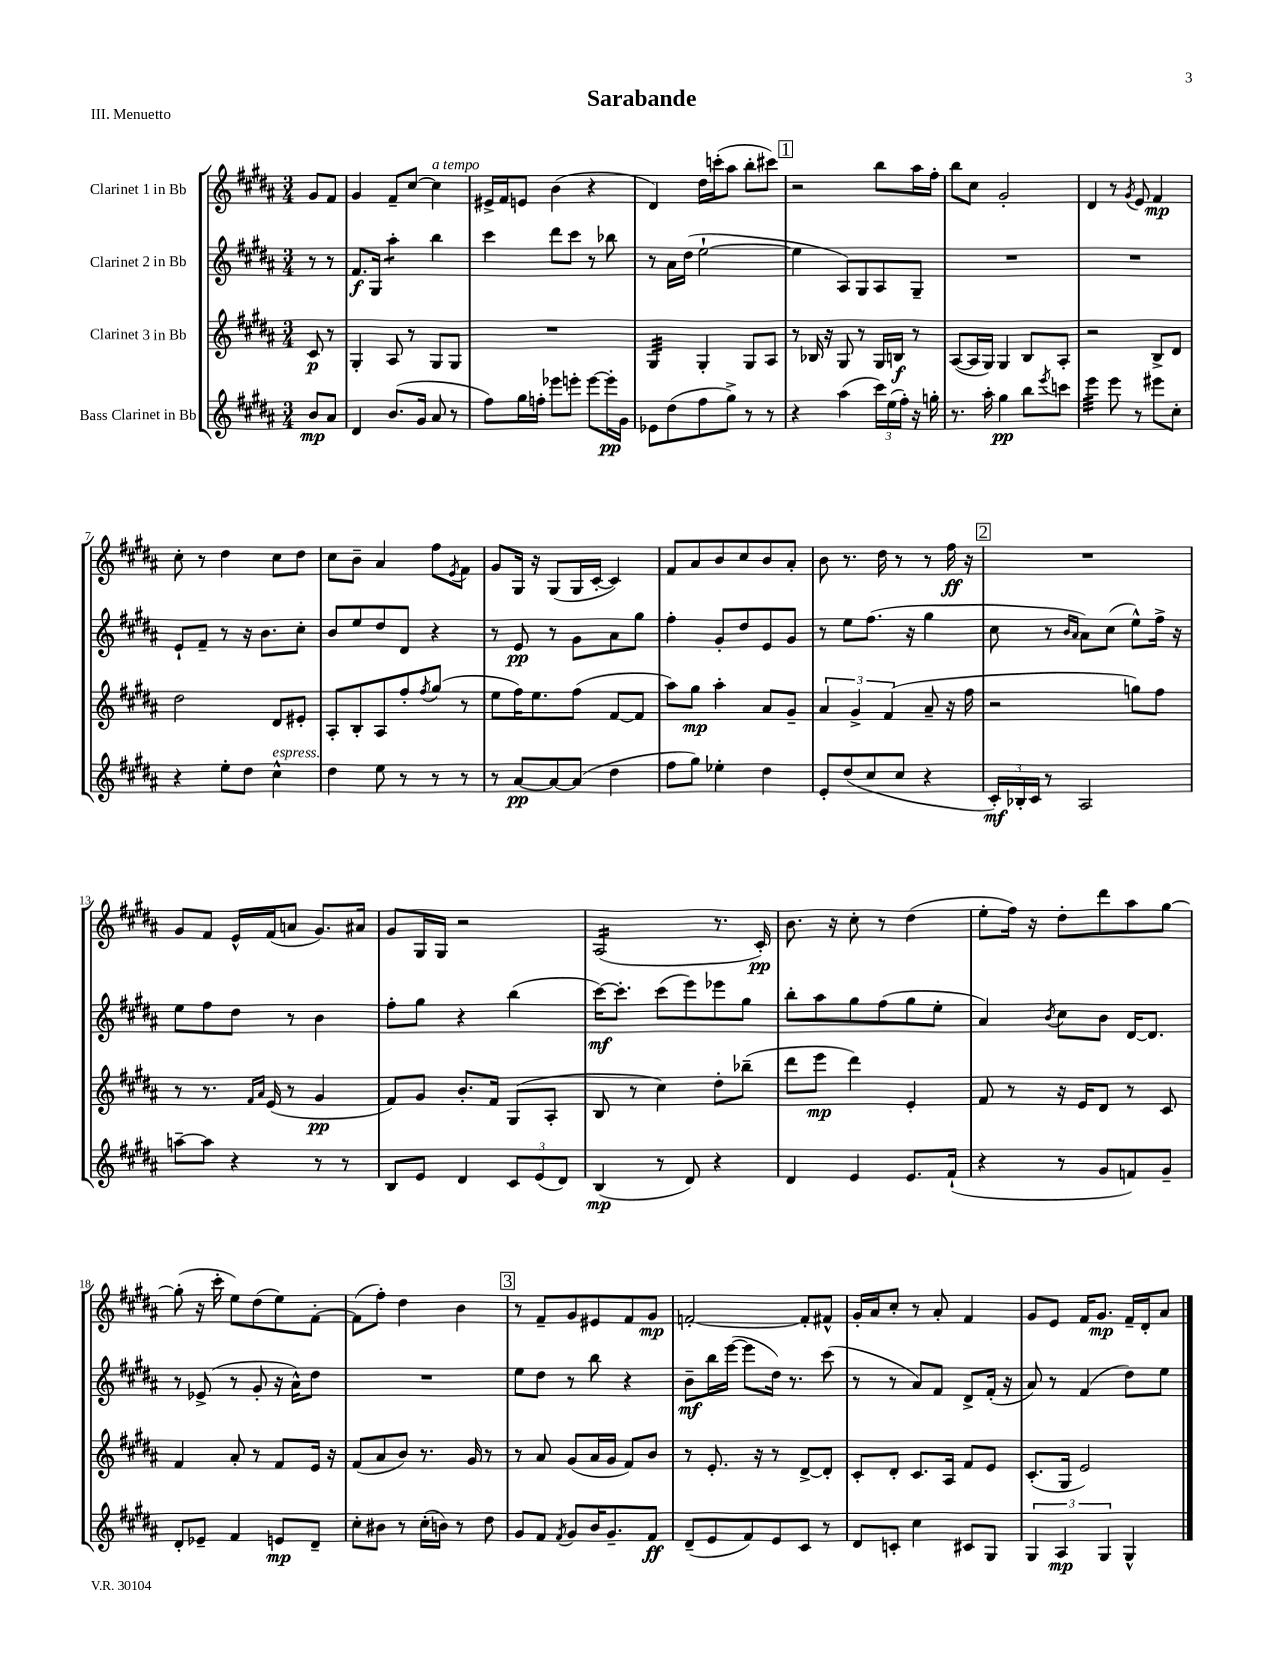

**kern	**kern	**kern	**kern
*staff4	*staff3	*staff2	*staff1
*clefG2	*clefG2	*clefG2	*clefG2
*k[f#c#g#d#a#]	*k[f#c#g#d#a#]	*k[f#c#g#d#a#]	*k[f#c#g#d#a#]
*M3/4	*M3/4	*M3/4	*M3/4
8b	8c#	8r	8g#
8a#	8r	8r	8f#
=	=	=	=
4d#	4G#'	8.f#	4g#
.	.	16G#	.
(8.b	8A#	4aa#'	8f#~
.	8r	.	[8cc#
16g#	.	.	.
8a#	8G#	4bb	4cc#]
8r	8G#	.	.
=	=	=	=
8ff#)	2.r	4ccc#	16e#^
.	.	.	16f#
16gg#	.	.	8e
16ff'	.	.	.
8eee-	.	8ddd#	(4b
8eee'	.	8ccc#	.
[8eee	.	8r	4r
16eee']	.	8bb-	.
16g#	.	.	.
=	=	=	=
8e-	4G#	8r	4d#)
(8dd#	.	16a#	.
.	.	(16dd#	.
8ff#	4G#'	[2ee`	16dd#
.	.	.	(16ccc'
8gg#^)	.	.	8aa#
8r	8G#	.	8bb'
8r	8A#	.	8ccc#)
=	=	=	=
4r	8r	4ee]	2r
.	16B-	.	.
.	16r	.	.
(4aa#	8G#	8A#)	.
.	8r	8G#	.
24ccc#)	16G#	8A#	8bb
(24ee	.	.	.
.	16B	.	.
24ff#')	.	.	.
16r	8r	8G#~	16aa#
16gg'	.	.	16ff#'
=	=	=	=
8.r	([8A#	2.r	8bb
.	16A#]	.	8cc#
16aa#'	16G#)	.	.
4gg#	4G#	.	2g#'
8bb	8B	.	.
8qeee	.	.	.
8ccc	8A#'	.	.
=	=	=	=
4eee	2r	2.r	4d#
8eee	.	.	8r
.	.	.	8qg#
8r	.	.	8e
8eee#	8B^	.	4f#
8cc#'	8d#	.	.
=	=	=	=
4r	2dd#	8e`	8cc#'
.	.	8f#~	8r
8ee'	.	8r	4dd#
8dd#	.	16r	.
.	.	8.b	.
4cc#^^	8d#	.	8cc#
.	8e#'	8cc#'	8dd#
=	=	=	=
4dd#	8A#'	8b	8cc#
.	8B'	8ee	8b~
8ee	8A#	8dd#	4a#
8r	8ff#'	8d#	.
.	8qff#	.	.
8r	(8gg#	4r	8ff#
.	.	.	8qe
8r	8r	.	8f#
=	=	=	=
8r	8ee	8r	8g#
[8a#	16ff#)	8e	16G#
.	8.ee	.	16r
8a#_	.	8r	(8G#
(8a#]	(8ff#	8g#	16G#
.	.	.	[16c#'
4dd#	[8f#	8a#	4c#])
.	8f#]	8gg#	.
=	=	=	=
8ff#	8aa#)	4ff#'	8f#
8gg#)	8gg#	.	8a#
4ee-'	4aa#'	8g#'	8b
.	.	8dd#	8cc#
4dd#	8a#	8e	8b
.	8g#~	8g#	8a#'
=	=	=	=
8e'	6a#	8r	8b
(8dd#	.	8ee	8.r
.	6g#^	.	.
8cc#	.	(8.ff#	.
.	.	.	16dd#
.	(6f#	.	.
8cc#	.	.	8r
.	.	16r	.
4r	8a#~	4gg#	8r
.	16r	.	16ff#
.	16ff#	.	16r
=	=	=	=
24c#')	2r	8cc#	2.r
24B-'	.	.	.
24c#	.	.	.
8r	.	8r	.
.	.	16qqb	.
.	.	16qqa#	.
2A#	.	8a#)	.
.	.	(8cc#	.
.	8gg)	8ee^^)	.
.	8ff#	16ff#^	.
.	.	16r	.
=	=	=	=
[8aa~	8r	8ee	8g#
8aa]	8.r	8ff#	8f#
4r	.	8dd#	16e^^
.	16qqf#	.	.
.	16qqa#	.	.
.	(16e	.	(16f#
.	8r	8r	8a
8r	4g#	4b	8.g#)
8r	.	.	.
.	.	.	16a#
=	=	=	=
8B	8f#)	8ff#'	8g#
8e	8g#	8gg#	16G#
.	.	.	16G#
4d#	8.b'	4r	2r
.	16f#	.	.
12c#	(8G#	(4bb	.
(12e	.	.	.
.	8A#'	.	.
12d#)	.	.	.
=	=	=	=
(4B	8B	[16ccc#)	(2A#
.	.	8.ccc#']	.
.	8r	.	.
8r	4cc#)	(8ccc#	.
8d#)	.	8eee)	.
4r	8dd#'	8eee-	8.r
.	(8bb-~	8gg#	.
.	.	.	16c#')
=	=	=	=
4d#	8ddd#	8bb'	8.b
.	8eee	8aa#	.
.	.	.	16r
4e	4ddd#)	8gg#	8cc#'
.	.	(8ff#	8r
8.e	4e'	8gg#	(4dd#
.	.	8ee'	.
(16f#`	.	.	.
=	=	=	=
4r	8f#	4a#)	8ee'
.	8r	.	16ff#)
.	.	.	16r
.	.	8qb	.
8r	16r	8cc#	8dd#'
.	16e	.	.
8g#	8d#	8b	8ddd#
8f)	8r	[16d#	8aa#
.	.	8.d#]	.
8g#~	8c#	.	[8gg#
=	=	=	=
8d#'	4f#	8r	(8gg#']
8e-~	.	(8e-^	16r
.	.	.	16ccc#'
4f#	8a#'	8r	8ee)
.	8r	8g#'	(8dd#
8e	8f#	16r	8ee)
.	.	16a#^^)	.
8d#~	16e	8dd#	[8f#'
.	16r	.	.
=	=	=	=
8cc#'	(8f#	2.r	(8f#]
8b#	8a#	.	8ff#')
8r	8b)	.	4dd#
(16cc#'	8.r	.	.
16b)	.	.	.
8r	.	.	4b
.	16g#	.	.
8dd#	8r	.	.
=	=	=	=
8g#	8r	8ee	8r
8f#	8a#	8dd#	8f#~
8qf#	.	.	.
8g#	(8g#	8r	8g#
16b	16a#	8bb	8e#
8.g#~	16g#	.	.
.	8f#)	4r	8f#
8f#	8b	.	8g#
=	=	=	=
(8d#~	8r	8b~	[2f'
8e	8.e'	16bb	.
.	.	([16eee	.
8f#)	.	8eee]	.
.	16r	.	.
8e	8r	16dd#)	.
.	.	8.r	.
8c#	[8d#^	.	8f']
8r	8d#']	(8ccc#	8f#^^
=	=	=	=
8d#	8c#'	8r	16g#'
.	.	.	16a#
8c'	8d#'	8r	8cc#'
4cc#	8.c#	8a#)	8r
.	.	8f#	8a#'
.	16A#	.	.
8c#	8f#	8d#^	4f#
8G#	8e	(16f#'	.
.	.	16r	.
=	=	=	=
6G#	(8.c#'	8a#)	8g#
.	.	8r	8e
6A#	.	.	.
.	16G#	.	.
.	2e)	(4f#	16f#
.	.	.	8.g#
6G#	.	.	.
4G#^^	.	8dd#)	16f#~
.	.	.	16d#'
.	.	8ee	8a#
==	==	==	==
*-	*-	*-	*-
